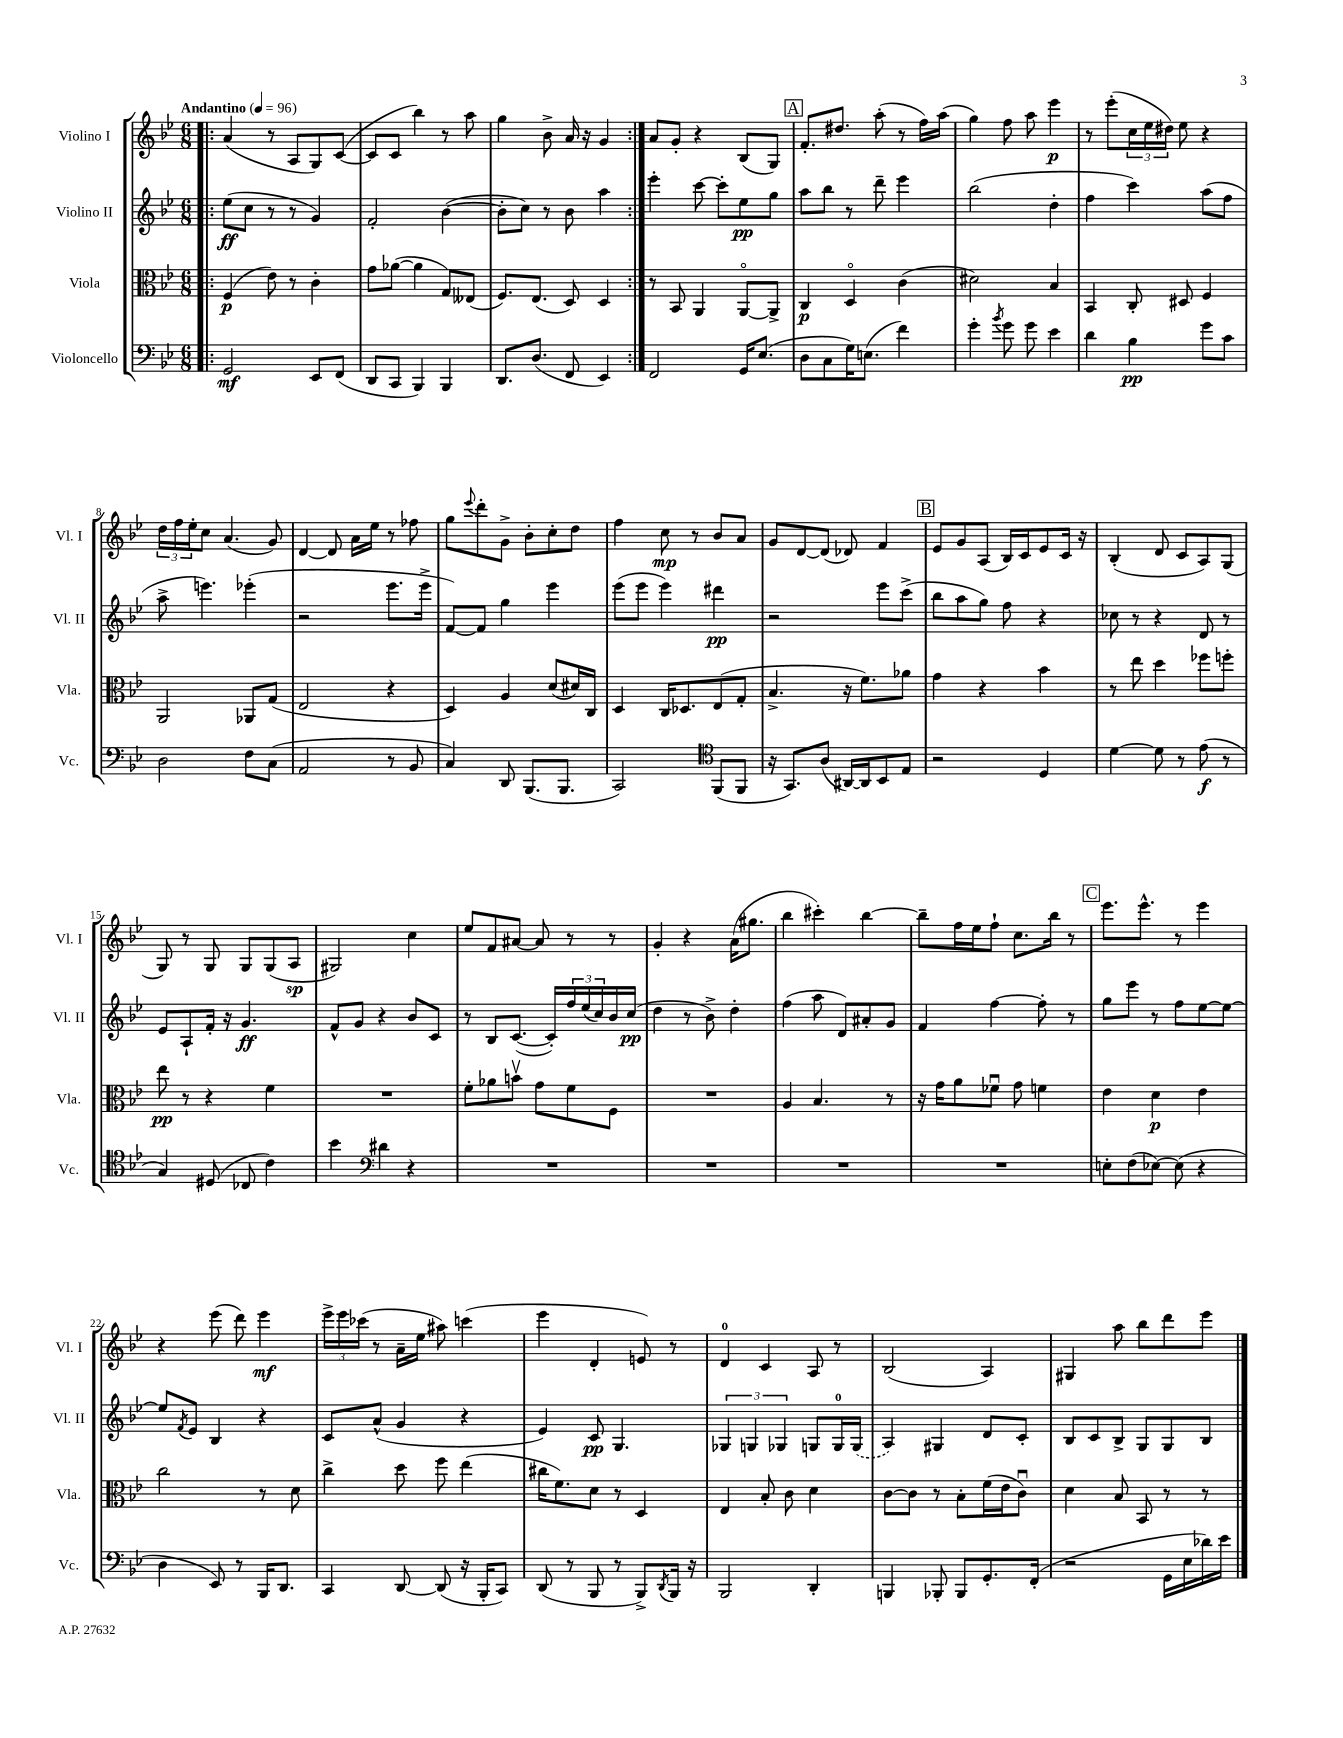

**kern	**kern	**kern	**kern
*staff4	*staff3	*staff2	*staff1
*clefF4	*clefC3	*clefG2	*clefG2
*k[b-e-]	*k[b-e-]	*k[b-e-]	*k[b-e-]
*M6/8	*M6/8	*M6/8	*M6/8
*MM96	*MM96	*MM96	*MM96
=!|:	=!|:	=!|:	=!|:
2GG	(4F	(8ee-	(4a
.	.	8cc	.
.	8e-)	8r	8r
.	8r	8r	8A
8EE-	4c'	4g)	8G)
(8FF	.	.	([8c
=	=	=	=
8DD	8g	2f'	8c]
8CC	([8a-	.	8c
4BBB-)	4a-]	.	4bb-)
4BBB-	8G)	([4b-	8r
.	(8E--	.	8aa
=	=	=	=
8.DD	8.F)	8b-']	4gg
.	.	8cc)	.
(8.D	(8.E-	.	.
.	.	8r	8b-^
8FF	8D)	8b-	16a
.	.	.	16r
4EE-)	4D	4aa	4g
=:|!	=:|!	=:|!	=:|!
2FF	8r	4eee-'	8a
.	8BB-	.	8g'
.	4AA	[8ccc	4r
.	.	8ccc']	.
16GG	[8AAo	8ee-	(8B-
(8.E-	.	.	.
.	8AA^]	8gg	8G)
=	=	=	=
8D	4C	8aa	8.f'
8C	.	8bb-	.
.	.	.	8.dd#
16G)	4Do	8r	.
(8.E	.	.	.
.	.	8ddd~	(8aa'
4f)	(4c	4eee-	8r
.	.	.	16ff)
.	.	.	(16aa
=	=	=	=
4g'	2d#)	(2bb-	4gg)
8qb-	.	.	.
8g	.	.	8ff
8g	.	.	8aa
4e-	4B-	4dd'	4eee-
=	=	=	=
4d	4BB-	4ff	8r
.	.	.	(8eee-'
4B-	8C'	4ccc)	24cc
.	.	.	24ee-
.	.	.	24dd#)
.	8D#	.	8ee-
8g	4F	(8aa	4r
8c	.	8ff	.
=	=	=	=
2D	2AA	8aa^	24dd
.	.	.	24ff
.	.	.	24ee-'
.	.	4.eee)	8cc
.	.	.	(4.a
8F	8AA-	(4eee-'	.
(8C	(8G	.	8g)
=	=	=	=
2AA	2E-	2r	[4d
.	.	.	8d]
.	.	.	16a
.	.	.	16ee-
8r	4r	8.eee-	8r
8BB-	.	.	8ff-
.	.	16eee-^	.
=	=	=	=
4C)	4D)	[8f)	8gg
.	.	.	8qqeee-
.	.	8f]	8ddd'
8DD	4A	4gg	8g^
(8.BBB-	.	.	8b-'
.	(8d	4eee-	8cc'
8.BBB-	.	.	.
.	16d#)	.	8dd
.	16C	.	.
=	=	=	=
2CC)	4D	(8eee-	4ff
.	.	8eee-	.
.	16C	4eee-)	8cc
.	8.D-	.	.
.	.	.	8r
*clefC4	*	*	*
(8FF	(8E-	4ddd#	8b-
8FF	8G'	.	8a
=	=	=	=
16r	4.B-^	2r	8g
8.GG)	.	.	.
.	.	.	[8d
(8A	.	.	(8d]
[16AA#)	16r	.	8d-)
16AA#]	8.f)	.	.
8BB-	.	8eee-	4f
8E-	8a-	(8ccc^	.
=	=	=	=
2r	4g	8bb-	8e-
.	.	8aa	8g
.	4r	8gg)	(8A
.	.	8ff	16B-)
.	.	.	16c
4D	4b-	4r	8e-
.	.	.	16c
.	.	.	16r
=	=	=	=
[4d	8r	8cc-	(4B-'
.	8ee-	8r	.
8d]	4dd	4r	8d
8r	.	.	8c
(8e-	8ff-	8d	8A)
8r	8ff'	8r	(8G
=	=	=	=
4G)	8ee-	8e-	8G)
.	8r	8A`	8r
(8D#	4r	16f'	8G
.	.	16r	.
8C-	.	4.g	8G
4c)	4f	.	(8G
.	.	.	8A
=	=	=	=
4b-	2.r	8f^^	2G#)
.	.	8g	.
*clefF4	*	*	*
4d#	.	4r	.
4r	.	8b-	4cc
.	.	8c	.
=	=	=	=
2.r	8f'	8r	8ee-
.	8a-	8B-	8f
.	8bv	([8.c	[8a#
.	8g	.	8a#]
.	.	16c'])	.
.	8f	24ff	8r
.	.	(24ee-	.
.	.	24cc)	.
.	8F	16b-	8r
.	.	(16cc	.
=	=	=	=
2.r	2.r	4dd	4g'
.	.	8r	4r
.	.	8b-^)	.
.	.	4dd'	(16a
.	.	.	8.gg#
=	=	=	=
2.r	4A	(4ff	4bb-
.	4.B-	8aa	4ccc#')
.	.	8d)	.
.	.	8a#'	[4bb-
.	8r	8g	.
=	=	=	=
2.r	16r	4f	8bb-~]
.	16g	.	.
.	8a	.	16ff
.	.	.	16ee-
.	8f-u	[4ff	8ff`
.	8g	.	8.cc
.	4f	8ff']	.
.	.	.	16bb-
.	.	8r	8r
=	=	=	=
8E'	4e-	8gg	8.eee-
(8F	.	8eee-	.
.	.	.	8.eee-^^
[8E-)	4d	8r	.
(8E-]	.	8ff	8r
4r	4e-	[8ee-	4eee-
.	.	8ee-_	.
=	=	=	=
4D	2cc	8ee-]	4r
.	.	8qf	.
.	.	8e-	.
8EE-)	.	4B-	(8eee-
8r	.	.	8ddd)
16BBB-	8r	4r	4eee-
8.DD	.	.	.
.	8d	.	.
=	=	=	=
4CC	4cc^	8c	24eee-^
.	.	.	24eee-
.	.	.	(24ccc-
.	.	(8a^^	8r
[8DD	8dd	4g	16a~
.	.	.	16ee-
(8DD]	8ff	.	8aa#)
16r	(4ee-	4r	(4ccc
16BBB-'	.	.	.
8CC)	.	.	.
=	=	=	=
(8DD	16cc#	4e-)	4eee-
.	8.f)	.	.
8r	.	.	.
8BBB-	8d	8c	4d'
8r	8r	4.G	.
8BBB-^)	4D	.	8e)
8qDD	.	.	.
16BBB-	.	.	8r
16r	.	.	.
=	=	=	=
2BBB-	4E-	6G-	4d
.	.	6G	.
.	8B-'	.	4c
.	.	6G-	.
.	8c	.	.
4DD'	4d	8G	8A
.	.	16G	8r
.	.	(16G	.
=	=	=	=
4BBB	[8c	4A)	(2B-
.	8c]	.	.
8BBB-'	8r	4G#	.
8BBB-	8B-'	.	.
8.GG'	(16f	8d	4A)
.	16e-	.	.
.	8cu)	8c'	.
(16FF'	.	.	.
=	=	=	=
2r	4d	8B-	4G#
.	.	8c	.
.	8B-	8B-^	8aa
.	8BB-	8G	8bb-
16GG	8r	8G	8ddd
16E-	.	.	.
16d-)	8r	8B-	8eee-
16e-	.	.	.
==	==	==	==
*-	*-	*-	*-
